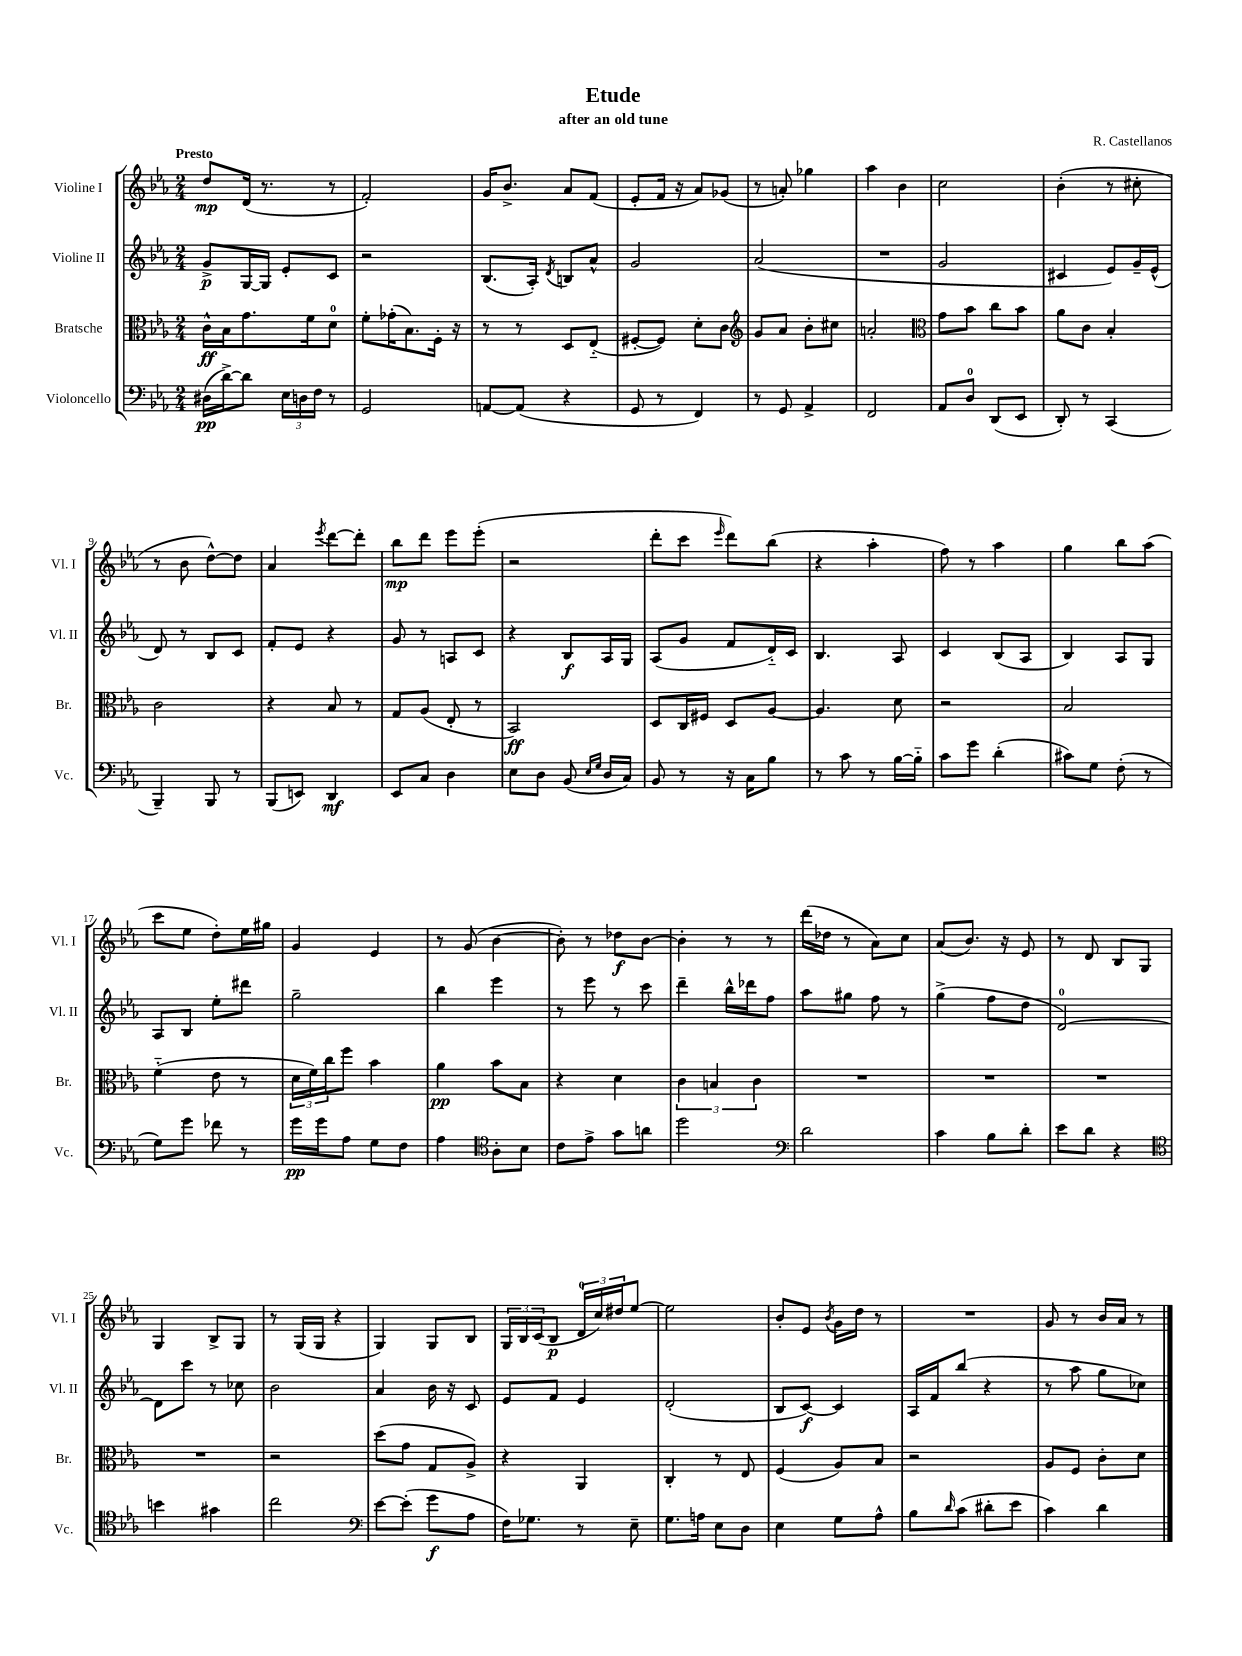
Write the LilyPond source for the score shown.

\header { title = "Etude" composer = "R. Castellanos" subtitle = "after an old tune" }
<<
\new StaffGroup <<
\new Staff = "s0" \with { instrumentName = "Violine I" shortInstrumentName = "Vl. I" } {
    \clef treble \key ees \major \numericTimeSignature \time 2/4 \tempo "Presto"
    d''8\mp d'16( r8. r8 |
    f'2-.) |
    g'16 bes'8.-> aes'8 f'8( |
    ees'8-. f'16 r16 aes'8) ges'8( |
    r8 a'8-.) ges''4 |
    aes''4 bes'4 |
    c''2 |
    bes'4-.( r8 cis''8-. |
    r8 bes'8 d''8~-^) d''8 |
    aes'4 \acciaccatura { ees'''8 } d'''8~ d'''8-. |
    bes''8\mp d'''8 ees'''8 ees'''8-.( |
    r2 |
    d'''8-. c'''8 \grace { ees'''16 } d'''8) bes''8( |
    r4 aes''4-. |
    f''8) r8 aes''4 |
    g''4 bes''8 aes''8( |
    c'''8 ees''8 d''8-.) ees''16 gis''16 |
    g'4 ees'4 |
    r8 g'8( bes'4~ |
    bes'8-.) r8 des''8\f bes'8~ |
    bes'4-. r8 r8 |
    d'''16( des''16 r8 aes'8) c''8 |
    aes'8( bes'8.) r16 ees'8 |
    r8 d'8 bes8 g8 |
    g4 bes8-> g8 |
    r8 g16( g16 r4 |
    g4) g8 bes8 |
    \tuplet 3/2 { g16 bes16 c'16( } bes8\p \tuplet 3/2 { d'16-0 c''16) dis''16 } ees''8~ |
    ees''2 |
    bes'8-. ees'8 \acciaccatura { bes'8 } g'16 d''16 r8 |
    R2 |
    g'8 r8 bes'16 aes'16 r8 \bar "|." |
}
\new Staff = "s1" \with { instrumentName = "Violine II" shortInstrumentName = "Vl. II" } {
    \clef treble \key ees \major \numericTimeSignature \time 2/4
    g'8->\p g16~ g16 ees'8-. c'8 |
    r2 |
    bes8.( aes16-.) \acciaccatura { d'8 } b8 aes'8-^ |
    g'2 |
    aes'2( |
    R2 |
    g'2 |
    cis'4 ees'8) g'16-- ees'16-^( |
    d'8) r8 bes8 c'8 |
    f'8-. ees'8 r4 |
    g'8 r8 a8 c'8 |
    r4 bes8\f aes16 g16 |
    aes8( g'8 f'8 d'16-_) c'16 |
    bes4. aes8 |
    c'4 bes8( aes8 |
    bes4) aes8 g8 |
    aes8 bes8 ees''8-. dis'''8 |
    g''2-- |
    bes''4 ees'''4 |
    r8 ees'''8 r8 c'''8 |
    d'''4-- bes''16-^ des'''16 f''8 |
    aes''8 gis''8 f''8 r8 |
    g''4->( f''8 d''8 |
    d'2-0~) |
    d'8 c'''8 r8 ces''8 |
    bes'2 |
    aes'4 bes'16 r16 c'8 |
    ees'8 f'8 ees'4 |
    d'2-.( |
    bes8 c'8~\f) c'4 |
    aes16 f'16 bes''8( r4 |
    r8 aes''8 g''8 ces''8) \bar "|." |
}
\new Staff = "s2" \with { instrumentName = "Bratsche" shortInstrumentName = "Br." } {
    \clef alto \key ees \major \numericTimeSignature \time 2/4
    c'16-^\ff bes16 g'8. f'16 d'8-0 |
    f'8-. ges'16-.( bes8.) f16-. r16 |
    r8 r8 d8 ees8-_( |
    fis8~-. fis8) d'8-. c'8 |
    \clef treble g'8 aes'8 bes'8-. cis''8 |
    a'2-. |
    \clef alto g'8 bes'8 c''8 bes'8 |
    aes'8 c'8 bes4-. |
    c'2 |
    r4 bes8 r8 |
    g8 aes8( ees8-. r8 |
    bes,2\ff) |
    d8 c16 fis16 d8 aes8~ |
    aes4. d'8 |
    r2 |
    bes2 |
    f'4-_( ees'8 r8 |
    \tuplet 3/2 { d'16 f'16) c''16 } f''8 bes'4 |
    aes'4\pp bes'8 bes8 |
    r4 d'4 |
    \tuplet 3/2 { c'4 b4 c'4 } |
    R2 |
    R2 |
    R2 |
    R2 |
    r2 |
    d''8( g'8 g8 aes8->) |
    r4 aes,4 |
    c4-. r8 ees8 |
    f4( aes8) bes8 |
    r2 |
    aes8 f8 c'8-. d'8 \bar "|." |
}
\new Staff = "s3" \with { instrumentName = "Violoncello" shortInstrumentName = "Vc." } {
    \clef bass \key ees \major \numericTimeSignature \time 2/4
    dis16\pp( d'16~->) d'8 \tuplet 3/2 { ees16 d16 f16 } r8 |
    g,2 |
    a,8~ a,8( r4 |
    g,8 r8 f,4) |
    r8 g,8 aes,4-> |
    f,2 |
    aes,8 d8-0 d,8( ees,8 |
    d,8-.) r8 c,4( |
    bes,,4--) bes,,8 r8 |
    bes,,8( e,8) d,4\mf |
    ees,8 c8 d4 |
    ees8 d8 bes,8( \grace { ees16 g16 } d16 c16) |
    bes,8 r8 r16 c16 bes8 |
    r8 c'8 r8 bes16~ bes16-_ |
    c'8 g'8 d'4-.( |
    cis'8) g8 f8-.( r8 |
    g8) g'8 fes'8 r8 |
    g'16\pp g'16 aes8 g8 f8 |
    aes4 \clef tenor aes8-. bes8 |
    c'8 ees'8-> g'8 a'8 |
    d''2 |
    \clef bass d'2 |
    c'4 bes8 d'8-. |
    ees'8 d'8 r4 |
    \clef tenor b'4 gis'4 |
    c''2 |
    \clef bass ees'8~ ees'8-.( g'8\f aes8 |
    f16) ges8. r8 ees8-- |
    g8. a16 ees8 d8 |
    ees4 g8 aes8-^ |
    bes8 \grace { d'16 } c'8( dis'8-. ees'8 |
    c'4) d'4 \bar "|." |
}
>>
>>
